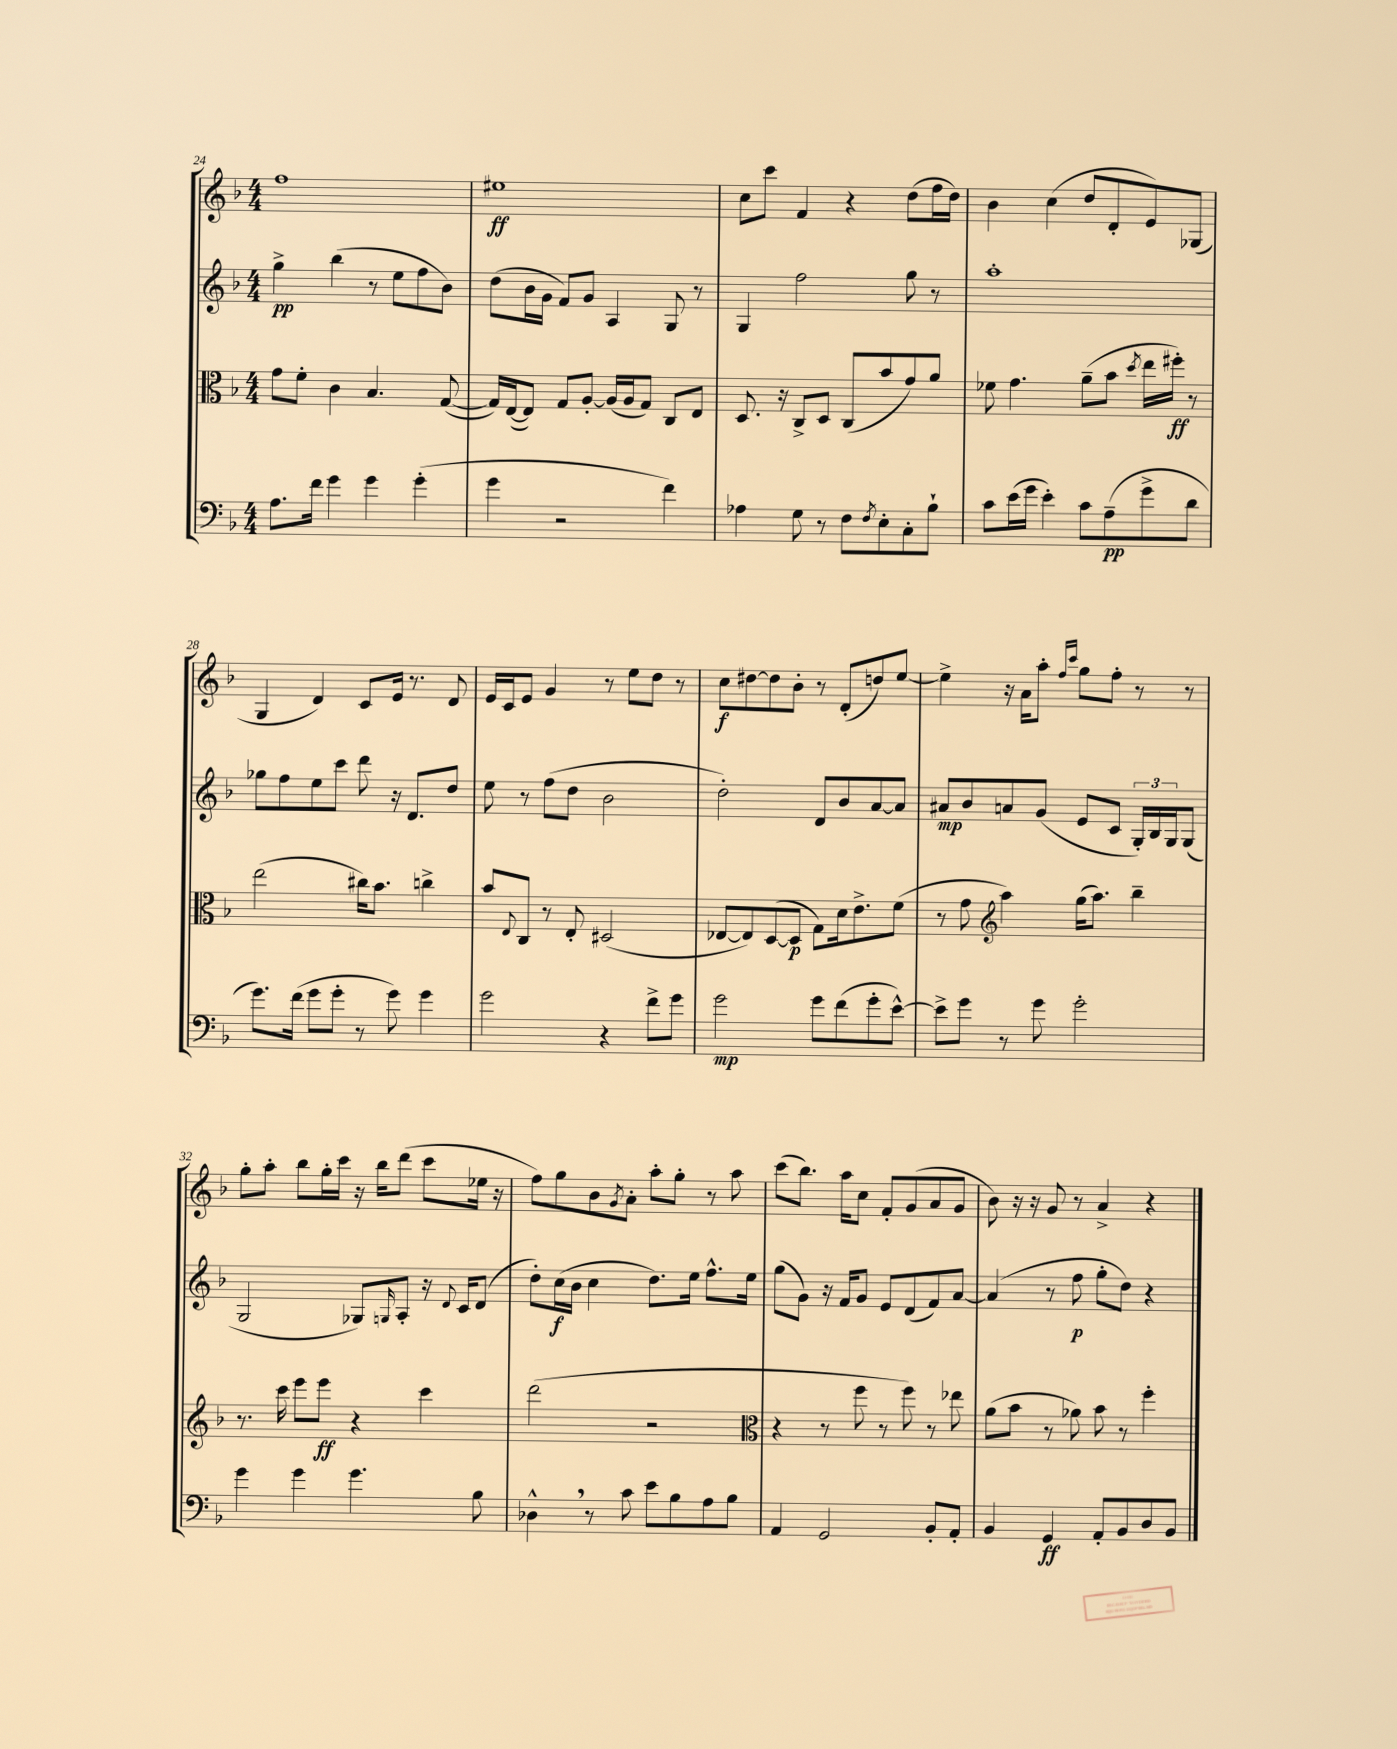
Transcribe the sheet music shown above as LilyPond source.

<<
\new StaffGroup <<
\new Staff = "s0" {
    \clef treble \key f \major \numericTimeSignature \time 4/4
    f''1 |
    eis''1\ff |
    c''8 c'''8 f'4 r4 d''8( f''16 d''16) |
    bes'4 c''4( d''8 d'8-. e'8) ges8( |
    g4 d'4) c'8 e'16 r8. d'8 |
    e'16 c'16 e'8 g'4 r8 e''8 d''8 r8 |
    c''8\f dis''8~ dis''8 bes'8-. r8 d'8-.( d''8) e''8~ |
    e''4-> r16 a'16 a''8-. \grace { f''16 c'''16 } g''8 f''8-. r8 r8 |
    g''8-. a''8-. bes''8 g''16-. c'''16 r16 bes''16 d'''8( c'''8 ees''16 r16 |
    f''8) g''8 bes'8 \acciaccatura { g'8 } a'8-. a''8-. g''8-. r8 a''8 |
    c'''8( bes''8.) a''16 c''8 f'8-. g'8( a'8 g'8 |
    bes'8) r16 r16 g'8 r8 a'4-> r4 \bar "|." |
}
\new Staff = "s1" {
    \clef treble \key f \major \numericTimeSignature \time 4/4
    g''4->\pp bes''4( r8 e''8 f''8 bes'8) |
    d''8( bes'16 g'16 f'8) g'8 a4 g8 r8 |
    g4 f''2 g''8 r8 |
    a''1-. |
    ges''8 f''8 e''8 c'''8 d'''8 r16 d'8. d''8 |
    e''8 r8 f''8( d''8 bes'2 |
    d''2-.) d'8 bes'8 a'8~ a'8 |
    ais'8\mp bes'8 a'8 g'8( e'8 c'8 \tuplet 3/2 { g16-.) bes16 g16 } g8( |
    g2 ges8) \grace { g16 } a8-. r16 \appoggiatura { d'8 } c'16 d'8( |
    d''8-.) c''16\f( bes'16 c''4 d''8.) e''16 f''8.-^ e''16 |
    g''8( g'8) r16 f'16 g'8 e'8 d'8( f'8) a'8~ |
    a'4( r8 f''8\p g''8-. d''8) r4 \bar "|." |
}
\new Staff = "s2" {
    \clef alto \key f \major \numericTimeSignature \time 4/4
    g'8 f'8-. c'4 bes4. g8~( |
    g16) e16~( e8) g8 a8~-. a16( a16 g8) c8 e8 |
    d8. r16 c8-> d8 c8( bes'8 g'8) a'8 |
    fes'8 g'4. a'8--( bes'8 \acciaccatura { d''8 } e''16 fis''16-.\ff) r8 |
    e''2( cis''16) bes'8. c''4-> |
    bes'8 \appoggiatura { e8 } c8 r8 e8-. dis2( |
    ees8~ ees8) d8~( d8\p g8) d'16 e'8.-> f'8( |
    r8 g'8 \clef treble a''4) g''16( a''8.) bes''4-- |
    r8. c'''16 e'''8 e'''8\ff r4 c'''4 |
    d'''2( r2 |
    \clef alto r4 r8 f''8 r8 f''8) r8 ees''8 |
    a'8( bes'8 r8 aes'8) bes'8 r8 f''4-. \bar "|." |
}
\new Staff = "s3" {
    \clef bass \key f \major \numericTimeSignature \time 4/4
    a8. f'16 g'4 g'4 g'4-.( |
    g'4 r2 f'4) |
    aes4 g8 r8 f8 \acciaccatura { f8 } e8-. c8-. bes8-! |
    c'8 e'16( g'16 e'4-.) c'8 a8--\pp( g'8-> d'8 |
    g'8.) f'16( g'8 g'8-. r8 g'8) g'4 |
    g'2 r4 f'8-> g'8 |
    g'2\mp g'8 f'8( g'8-. e'8~-^) |
    e'8-> g'8 r8 g'8 g'2-. |
    g'4 g'4 g'4. bes8 |
    des4-^ \breathe r8 c'8 e'8 bes8 a8 bes8 |
    a,4 g,2 bes,8-. a,8-. |
    bes,4 g,4\ff a,8-. bes,8 d8 bes,8 \bar "|." |
}
>>
>>
\layout { \context { \Score currentBarNumber = #24 } }
